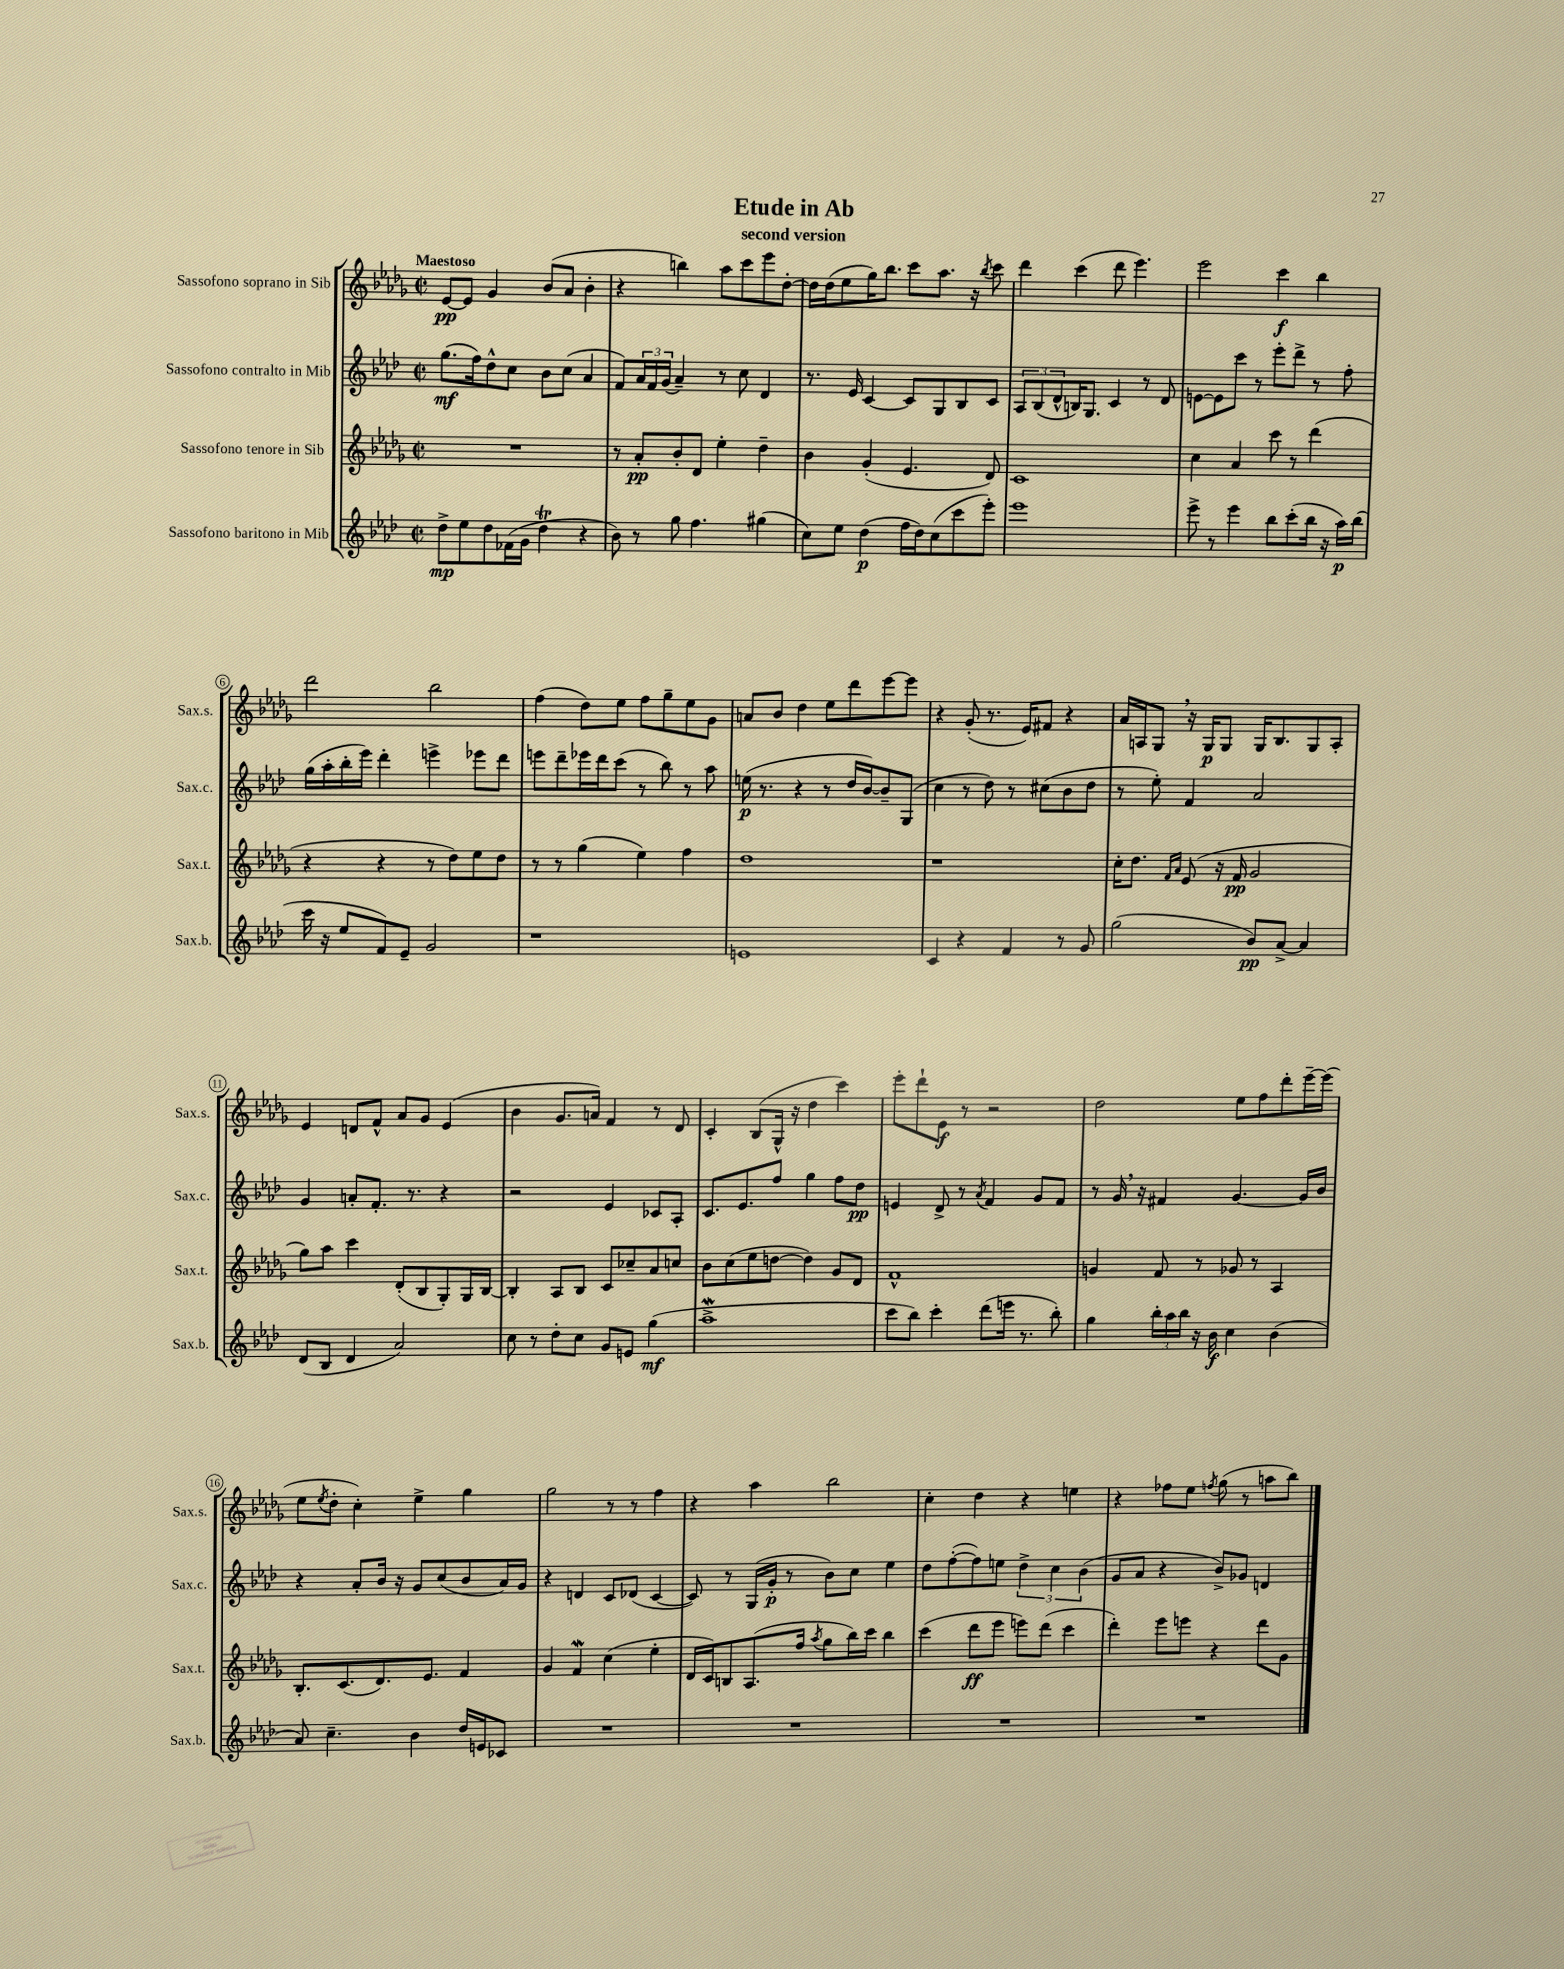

**kern	**dynam	**kern	**dynam	**kern	**dynam	**kern	**dynam
*part4	*part4	*part3	*part3	*part2	*part2	*part1	*part1
*staff4	*staff4	*staff3	*staff3	*staff2	*staff2	*staff1	*staff1
*I"Sassofono baritono in Mib	*	*I"Sassofono tenore in Sib	*	*I"Sassofono contralto in Mib	*	*I"Sassofono soprano in Sib	*
*I'Sax.b.	*	*I'Sax.t.	*	*I'Sax.c.	*	*I'Sax.s.	*
*clefG2	*	*clefG2	*	*clefG2	*	*clefG2	*
*k[b-e-a-d-]	*	*k[b-e-a-d-g-]	*	*k[b-e-a-d-]	*	*k[b-e-a-d-g-]	*
*M2/2	*	*M2/2	*	*M2/2	*	*M2/2	*
*met(c|)	*	*met(c|)	*	*met(c|)	*	*met(c|)	*
=1	=1	=1	=1	=1	=1	=1	=1
!	!	!	!	!	!	!LO:TX:a:B:t=Maestoso	!
8dd-^\L	mp	1r	.	(8.gg\L	mf	[8e-/L	pp
8ee-\	.	.	.	.	.	8e-/J]	.
.	.	.	.	16ff\k)	.	.	.
8dd-\	.	.	.	8dd-^^\	.	4g-/	.
(16f-X\L	.	.	.	8cc\J	.	.	.
16g\JJ	.	.	.	.	.	.	.
4dd-T\	.	.	.	8b-\L	.	(8b-/L	.
.	.	.	.	(8cc\J	.	8a-/J	.
4r	.	.	.	4a-/	.	4b-'\	.
=2	=2	=2	=2	=2	=2	=2	=2
8b-\)	.	8r	.	8f/L)	.	4r	.
8r	.	8a-'/L	pp	24a-/L	.	.	.
.	.	.	.	24f/	.	.	.
.	.	.	.	(24g/JJ	.	.	.
8gg\	.	8b-'/	.	4a-~/)	.	4bbn\)	.
4.ff\	.	8d-/J	.	.	.	.	.
.	.	4ee-'\	.	8r	.	8aa-\L	.
.	.	.	.	8cc\	.	8ccc\	.
(4gg#X\	.	4dd-~\	.	4d-/	.	8eee-\	.
.	.	.	.	.	.	[8dd-'\J	.
=3	=3	=3	=3	=3	=3	=3	=3
8cc\L)	.	4b-\	.	8.r	.	16dd-\LL]	.
.	.	.	.	.	.	(16dd-\J	.
8ee-\J	.	.	.	.	.	8ee-\	.
.	.	.	.	16e-/	.	.	.
(4dd-\	p	(4g-'/	.	[4c/	.	16gg-\K)	.
.	.	.	.	.	.	8.bb-\J	.
16ff\LL	.	4.e-/	.	8c/L]	.	8ccc\L	.
16dd-\J)	.	.	.	.	.	.	.
(8cc\	.	.	.	8G/	.	8.aa-\J	.
8ccc\	.	.	.	8B-/	.	.	.
.	.	.	.	.	.	16r	.
.	.	.	.	.	.	8qbb-/	.
8eee-'\J)	.	8d-/)	.	8c/J	.	8ccc\	.
=4	=4	=4	=4	=4	=4	=4	=4
1eee-	.	1c	.	12A-/L	.	4ddd-\	.
.	.	.	.	(12B-/	.	.	.
.	.	.	.	12d-^^/	.	.	.
.	.	.	.	16Bn/K)	.	(4ccc\	.
.	.	.	.	8.G/J	.	.	.
.	.	.	.	4c/	.	8ddd-\	.
.	.	.	.	.	.	4.eee-\)	.
.	.	.	.	8r	.	.	.
.	.	.	.	8d-/	.	.	.
=5	=5	=5	=5	=5	=5	=5	=5
8eee-^\	.	4cc\	.	[8en\L	.	2eee-\	.
8r	.	.	.	8e\]	.	.	.
4eee-\	.	4a-/	.	8ccc\J	.	.	.
.	.	.	.	8r	.	.	.
8bb-\L	.	8ccc\	.	8eee-'\L	.	4ccc\	f
(8ccc'\	.	8r	.	8ddd-^\J	.	.	.
16bb-\Jk	.	(4ddd-\	.	8r	.	4bb-\	.
16r	.	.	.	.	.	.	.
16aa-\LL)	p	.	.	8ff'\	.	.	.
(16bb-\JJ	.	.	.	.	.	.	.
!!LO:LB:g=z
=6	=6	=6	=6	=6	=6	=6	=6
16ccc\	.	4r	.	(16gg\LL	.	2ddd-\	.
16r	.	.	.	16aa-'\	.	.	.
8ee-/L	.	.	.	16bb-'\	.	.	.
.	.	.	.	16eee-\JJ)	.	.	.
8f/)	.	4r	.	4ddd-'\	.	.	.
8e-~/J	.	.	.	.	.	.	.
2g/	.	8r	.	4eeen^\	.	2bb-\	.
.	.	8dd-\L)	.	.	.	.	.
.	.	8ee-\	.	8eee-X\L	.	.	.
.	.	8dd-\J	.	8ddd-\J	.	.	.
=7	=7	=7	=7	=7	=7	=7	=7
1r	.	8r	.	8eeen\L	.	(4ff\	.
.	.	8r	.	8ddd-~\	.	.	.
.	.	(4gg-\	.	16eee-X\L	.	8dd-\L)	.
.	.	.	.	16ddd-\J	.	.	.
.	.	.	.	(8ccc\J	.	8ee-\J	.
.	.	4ee-\)	.	8r	.	8ff\L	.
.	.	.	.	8bb-\)	.	8gg-~\	.
.	.	4ff\	.	8r	.	8ee-\	.
.	.	.	.	8aa-\	.	8g-\J	.
=8	=8	=8	=8	=8	=8	=8	=8
1en	.	1dd-	.	(16een\	p	8an/L	.
.	.	.	.	8.r	.	.	.
.	.	.	.	.	.	8b-/J	.
.	.	.	.	4r	.	4dd-\	.
.	.	.	.	8r	.	8ee-\L	.
.	.	.	.	16dd-/LL	.	8ddd-\	.
.	.	.	.	[16b-/J)	.	.	.
.	.	.	.	8b-~/]	.	[8eee-\	.
.	.	.	.	(8G/J	.	8eee-\J]	.
=9	=9	=9	=9	=9	=9	=9	=9
4c/	.	1r	.	4cc\	.	4r	.
4r	.	.	.	8r	.	(8g-'/	.
.	.	.	.	8dd-\)	.	8.r	.
4f/	.	.	.	8r	.	.	.
.	.	.	.	.	.	16e-/KL)	.
.	.	.	.	(8cc#X\L	.	8f#X/J	.
8r	.	.	.	8b-\	.	4r	.
8g/	.	.	.	8dd-\J	.	.	.
=10	=10	=10	=10	=10	=10	=10	=10
(2gg\	.	16cc'\KL	.	8r	.	16a-/LL	.
.	.	8.dd-\J	.	.	.	16An/J	.
.	.	.	.	8ee-'\)	.	8G-,/J	.
.	.	16qqf/LL	.	.	.	.	.
.	.	16qqa-/JJ	.	.	.	.	.
.	.	(8e-/	.	4f/	.	16r	.
.	.	.	.	.	.	16G-/KL	p
.	.	16r	.	.	.	8G-/J	.
.	.	16f/	pp	.	.	.	.
8b-/L)	pp	2g-/	.	2a-/	.	16G-/KL	.
.	.	.	.	.	.	8.B-/	.
[8a-^/J	.	.	.	.	.	.	.
4a-/]	.	.	.	.	.	8G-/	.
.	.	.	.	.	.	8A'/J	.
!!LO:LB:g=z
=11	=11	=11	=11	=11	=11	=11	=11
(8d-/L	.	8gg-\L)	.	4g/	.	4e-/	.
8B-/J	.	8aa-\J	.	.	.	.	.
4d-/	.	4ccc\	.	8an'/L	.	8dn/L	.
.	.	.	.	8.f'/J	.	8f^^/J	.
2a-/)	.	(8d-'/L	.	.	.	8a-/L	.
.	.	.	.	8.r	.	.	.
.	.	8B-/	.	.	.	8g-/J	.
.	.	8G-'/)	.	4r	.	(4e-/	.
.	.	16G-/L	.	.	.	.	.
.	.	[16B-/JJ	.	.	.	.	.
=12	=12	=12	=12	=12	=12	=12	=12
8cc\	.	4B-'/]	.	2r	.	4b-\	.
8r	.	.	.	.	.	.	.
8dd-'\L	.	8A-/L	.	.	.	8.g-/L	.
8cc\J	.	8B-/J	.	.	.	.	.
.	.	.	.	.	.	16an/Jk)	.
8g/L	.	8c/L	.	4e-/	.	4f/	.
8en/J	.	8cc-X~/	.	.	.	.	.
(4gg\	mf	8a-/	.	8c-X/L	.	8r	.
.	.	8ccn/J	.	8A-'/J	.	8d-/	.
=13	=13	=13	=13	=13	=13	=13	=13
1aa-w^	.	8b-\L	.	8.c/L	.	4c'/	.
.	.	(8cc\	.	.	.	.	.
.	.	.	.	8.e-/	.	.	.
.	.	8ee-\	.	.	.	(8B-/L	.
.	.	[8ddn\J	.	8ff/J	.	16G-^^/Jk	.
.	.	.	.	.	.	16r	.
.	.	4dd\])	.	4gg\	.	4dd-\	.
.	.	8g-/L	.	8ff\L	.	4ccc\)	.
.	.	8d-/J	.	8dd-\J	pp	.	.
=14	=14	=14	=14	=14	=14	=14	=14
8ccc\L	.	1f^^	.	4en/	.	8eee-'\L	.
8bb-\J)	.	.	.	.	.	8ddd-`\	.
4ccc'\	.	.	.	8d-^/	.	8e-\J	f
.	.	.	.	8r	.	8r	.
.	.	.	.	8qa-/	.	.	.
(8ddd-\L	.	.	.	4f/	.	2r	.
16eeen\Jk	.	.	.	.	.	.	.
8.r	.	.	.	.	.	.	.
.	.	.	.	8g/L	.	.	.
8bb-'\)	.	.	.	8f/J	.	.	.
=15	=15	=15	=15	=15	=15	=15	=15
4gg\	.	4gn/	.	8r	.	2dd-\	.
.	.	.	.	16g,/	.	.	.
.	.	.	.	16r	.	.	.
24bb-'\LL	.	8f/	.	4f#X/	.	.	.
24aa-\	.	.	.	.	.	.	.
24bb-\JJ	.	.	.	.	.	.	.
16r	.	8r	.	.	.	.	.
16b-\	f	.	.	.	.	.	.
4cc\	.	8g-X/	.	[4.g/	.	8ee-\L	.
.	.	8r	.	.	.	8ff\	.
(4b-\	.	4A-/	.	.	.	8ddd-'\	.
.	.	.	.	16g/LL]	.	[16eee-~\L	.
.	.	.	.	16b-/JJ	.	(16eee-\JJ]	.
!!LO:LB:g=z
=16	=16	=16	=16	=16	=16	=16	=16
8a-/)	.	8.B-'/L	.	4r	.	8ee-\L	.
.	.	.	.	.	.	8qee-/	.
4.cc~\	.	.	.	.	.	8dd-'\J	.
.	.	(8.c/	.	.	.	.	.
.	.	.	.	8a-'/L	.	4cc'\)	.
.	.	8.d-/)	.	16b-/Jk	.	.	.
.	.	.	.	16r	.	.	.
4b-\	.	.	.	8g/L	.	4ee-^\	.
.	.	8.e-/J	.	.	.	.	.
.	.	.	.	(8cc/	.	.	.
16dd-/LL	.	4f/	.	8b-/	.	4gg-\	.
16en/J	.	.	.	.	.	.	.
8c-X/J	.	.	.	16a-/L)	.	.	.
.	.	.	.	16g/JJ	.	.	.
=17	=17	=17	=17	=17	=17	=17	=17
1r	.	4g-/	.	4r	.	2gg-\	.
.	.	4fW/	.	4dn/	.	.	.
.	.	(4cc\	.	8c/L	.	8r	.
.	.	.	.	(8d-X/J	.	8r	.
.	.	4ee-'\	.	[4c/	.	4ff\	.
=18	=18	=18	=18	=18	=18	=18	=18
1r	.	16d-/LL	.	8c/])	.	4r	.
.	.	16c/J)	.	.	.	.	.
.	.	8Bn/	.	8r	.	.	.
.	.	(8.A-/	.	(16G/LL	.	4aa-\	.
.	.	.	.	16g'/JJ	p	.	.
.	.	.	.	8r	.	.	.
.	.	16ff/Jk	.	.	.	.	.
.	.	8qaa-/	.	.	.	.	.
.	.	8gg-\L	.	8b-\L)	.	2bb-\	.
.	.	16bb-\L)	.	8cc\J	.	.	.
.	.	16ccc\JJ	.	.	.	.	.
.	.	4bb-\	.	4ee-\	.	.	.
=19	=19	=19	=19	=19	=19	=19	=19
1r	.	(4ccc\	.	8dd-\L	.	4cc'\	.
.	.	.	.	([8ff'\	.	.	.
.	.	8ddd-\L	ff	8ff\])	.	4dd-\	.
.	.	8eee-\J	.	8een\J	.	.	.
.	.	8eeen\L)	.	6dd-^\	.	4r	.
.	.	(8ddd-\J	.	.	.	.	.
.	.	.	.	6cc\	.	.	.
.	.	4ccc\	.	.	.	4een\	.
.	.	.	.	(6b-\	.	.	.
=20	=20	=20	=20	=20	=20	=20	=20
1r	.	4ddd-'\)	.	8g/L	.	4r	.
.	.	.	.	8a-/J	.	.	.
.	.	8eee-\L	.	4r	.	8ff-X\L	.
.	.	8eeen\J	.	.	.	8ee-\J	.
.	.	.	.	.	.	8qffn/	.
.	.	4r	.	8b-^/L)	.	(8gg-\	.
.	.	.	.	8g-X/J	.	8r	.
.	.	8ddd-\L	.	4dn/	.	8aan\L	.
.	.	8g-\J	.	.	.	8bb-\J)	.
==	==	==	==	==	==	==	==
*-	*-	*-	*-	*-	*-	*-	*-
